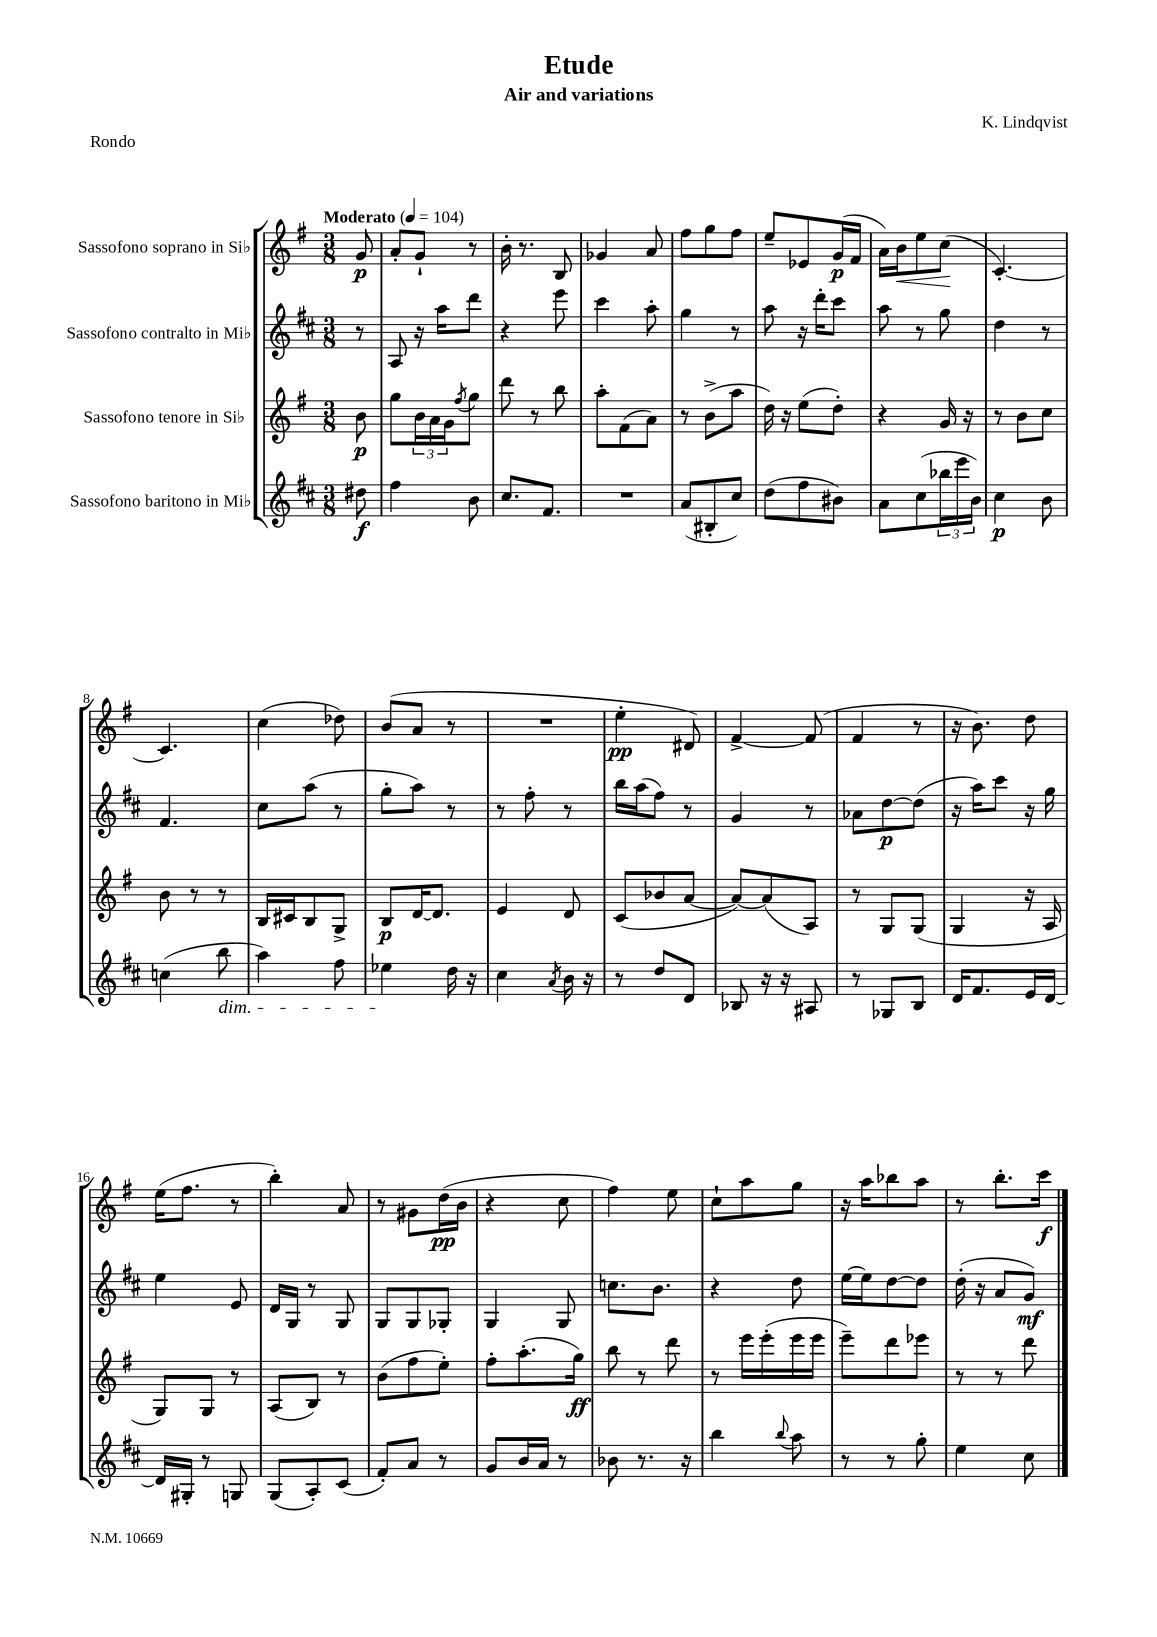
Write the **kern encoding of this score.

**kern	**dynam	**kern	**dynam	**kern	**dynam	**kern	**dynam
*part4	*part4	*part3	*part3	*part2	*part2	*part1	*part1
*staff4	*staff4	*staff3	*staff3	*staff2	*staff2	*staff1	*staff1
*I"Sassofono baritono in Mi♭	*	*I"Sassofono tenore in Si♭	*	*I"Sassofono contralto in Mi♭	*	*I"Sassofono soprano in Si♭	*
*clefG2	*	*clefG2	*	*clefG2	*	*clefG2	*
*k[f#c#]	*	*k[f#]	*	*k[f#c#]	*	*k[f#]	*
*M3/8	*	*M3/8	*	*M3/8	*	*M3/8	*
*MM104	*	*MM104	*	*MM104	*	*MM104	*
=	=	=	=	=	=	=	=
!	!	!	!	!	!	!LO:TX:a:B:t=Moderato	!
8dd#X\	f	8b\	p	8r	.	8g/	p
=1	=1	=1	=1	=1	=1	=1	=1
4ff#\	.	8gg\L	.	8A/	.	8a'/L	.
.	.	24b\L	.	16r	.	8g`/J	.
.	.	24a\	.	.	.	.	.
.	.	.	.	16aa\KL	.	.	.
.	.	24g\J	.	.	.	.	.
.	.	8qff#/	.	.	.	.	.
8b\	.	8gg\J	.	8ddd\J	.	8r	.
=2	=2	=2	=2	=2	=2	=2	=2
8.cc#/L	.	8ddd\	.	4r	.	16b'\	.
.	.	.	.	.	.	8.r	.
.	.	8r	.	.	.	.	.
8.f#/J	.	.	.	.	.	.	.
.	.	8bb\	.	8eee\	.	8B/	.
=3	=3	=3	=3	=3	=3	=3	=3
4.r	.	8aa'\L	.	4ccc#\	.	4g-X/	.
.	.	(8f#\	.	.	.	.	.
.	.	8a\J)	.	8aa'\	.	8a/	.
=4	=4	=4	=4	=4	=4	=4	=4
(8a/L	.	8r	.	4gg\	.	8ff#\L	.
8B#X'/	.	(8b^\L	.	.	.	8gg\	.
8cc#/J)	.	8aa\J	.	8r	.	8ff#\J	.
=5	=5	=5	=5	=5	=5	=5	=5
(8dd\L	.	16dd\)	.	8aa\	.	8ee~/L	.
.	.	16r	.	.	.	.	.
8ff#\	.	(8ee\L	.	16r	.	8e-X/	.
.	.	.	.	16ddd'\KL	.	.	.
8b#X\J)	.	8dd'\J)	.	8ccc#\J	.	(16g/L	p
.	.	.	.	.	.	16f#/JJ	.
=6	=6	=6	=6	=6	=6	=6	=6
8a\L	.	4r	.	8aa\	.	16a\LL)	.
!	!	!	!	!	!	!	!LO:HP:b
.	.	.	.	.	.	16b\J	<
(8cc#\	.	.	.	8r	.	8ee\	.
24bb-X\L	.	16g/	.	8gg\	.	(8cc\J	.
24eee\	.	.	.	.	.	.	.
.	.	16r	.	.	.	.	.
24b\JJ)	.	.	.	.	.	.	.
.	.	.	.	.	.	.	[
=7	=7	=7	=7	=7	=7	=7	=7
4cc#\	p	8r	.	4dd\	.	[4.c'/)	.
.	.	8b\L	.	.	.	.	.
8b\	.	8cc\J	.	8r	.	.	.
!!LO:LB:g=z
=8	=8	=8	=8	=8	=8	=8	=8
(4ccn\	.	8b\	.	4.f#/	.	4.c/]	.
.	.	8r	.	.	.	.	.
!LO:TX:b:i:t=dim.	!	!	!	!	!	!	!
8bb\	.	8r	.	.	.	.	.
=9	=9	=9	=9	=9	=9	=9	=9
4aa\)	.	16B/LL	.	8cc#\L	.	(4cc\	.
.	.	16c#X/J	.	.	.	.	.
.	.	8B/	.	(8aa\J	.	.	.
8ff#\	.	8G^/J	.	8r	.	8dd-X\)	.
=10	=10	=10	=10	=10	=10	=10	=10
4ee-X\	.	8B/L	p	8gg'\L	.	(8b/L	.
.	.	[16d/K	.	8aa\J)	.	8a/J	.
.	.	8.d/J]	.	.	.	.	.
16dd\	.	.	.	8r	.	8r	.
16r	.	.	.	.	.	.	.
=11	=11	=11	=11	=11	=11	=11	=11
4cc#\	.	4e/	.	8r	.	4.r	.
.	.	.	.	8ff#'\	.	.	.
8qa/	.	.	.	.	.	.	.
16b\	.	8d/	.	8r	.	.	.
16r	.	.	.	.	.	.	.
=12	=12	=12	=12	=12	=12	=12	=12
8r	.	(8c/L	.	16bb\LL	.	4ee'\	pp
.	.	.	.	(16aa\J	.	.	.
8dd/L	.	8b-X/	.	8ff#\J)	.	.	.
8d/J	.	[8a/J	.	8r	.	8d#X/)	.
=13	=13	=13	=13	=13	=13	=13	=13
8B-X/	.	8a/L_)	.	4g/	.	[4f#^/	.
16r	.	(8a/]	.	.	.	.	.
16r	.	.	.	.	.	.	.
8A#X/	.	8A/J)	.	8r	.	(8f#/]	.
=14	=14	=14	=14	=14	=14	=14	=14
8r	.	8r	.	8a-X\L	.	4f#/	.
8G-X/L	.	8G/L	.	[8dd\	p	.	.
8B/J	.	(8G/J	.	(8dd\J]	.	8r	.
=15	=15	=15	=15	=15	=15	=15	=15
16d/KL	.	4G/	.	16r	.	16r	.
8.f#/	.	.	.	16aa\KL)	.	8.b\)	.
.	.	.	.	8ccc#\J	.	.	.
16e/L	.	16r	.	16r	.	8dd\	.
[16d/JJ	.	16A/	.	16gg\	.	.	.
!!LO:LB:g=z
=16	=16	=16	=16	=16	=16	=16	=16
16d/LL]	.	8G/L)	.	4ee\	.	(16ee\KL	.
16G#X'/JJ	.	.	.	.	.	8.ff#\J	.
8r	.	8G/J	.	.	.	.	.
8Gn/	.	8r	.	8e/	.	8r	.
=17	=17	=17	=17	=17	=17	=17	=17
(8G/L	.	(8A/L	.	16d/LL	.	4bb'\)	.
.	.	.	.	16G/JJ	.	.	.
8A'/)	.	8B/J)	.	8r	.	.	.
(8c#/J	.	8r	.	8G/	.	8a/	.
=18	=18	=18	=18	=18	=18	=18	=18
8f#'/L)	.	(8b\L	.	8G/L	.	8r	.
8a/J	.	8ff#\	.	8G/	.	8g#X\L	.
8r	.	8ee'\J)	.	8G-X'/J	.	(16dd\L	pp
.	.	.	.	.	.	16b\JJ	.
=19	=19	=19	=19	=19	=19	=19	=19
8g/L	.	8ff#'\L	.	4G/	.	4r	.
16b/L	.	(8.aa'\	.	.	.	.	.
16a/JJ	.	.	.	.	.	.	.
8r	.	.	.	8G/	.	8cc\	.
.	.	16gg\Jk)	ff	.	.	.	.
=20	=20	=20	=20	=20	=20	=20	=20
8b-X\	.	8bb\	.	8.ccn\L	.	4ff#\)	.
8.r	.	8r	.	.	.	.	.
.	.	.	.	8.b\J	.	.	.
.	.	8ddd\	.	.	.	8ee\	.
16r	.	.	.	.	.	.	.
=21	=21	=21	=21	=21	=21	=21	=21
4bb\	.	8r	.	4r	.	8cc`\L	.
.	.	16eee\LL	.	.	.	8aa\	.
.	.	(16eee'\	.	.	.	.	.
8qqbb/	.	.	.	.	.	.	.
8aa\	.	16eee\	.	8dd\	.	8gg\J	.
.	.	16eee\JJ	.	.	.	.	.
=22	=22	=22	=22	=22	=22	=22	=22
8r	.	8eee~\L)	.	[16ee\LL	.	16r	.
.	.	.	.	16ee\J]	.	16aa\KL	.
8r	.	8ddd\	.	[8dd\	.	8bb-X\	.
8gg'\	.	8eee-X\J	.	8dd\J]	.	8aa\J	.
=23	=23	=23	=23	=23	=23	=23	=23
4ee\	.	8r	.	(16dd'\	.	8r	.
.	.	.	.	16r	.	.	.
.	.	8r	.	8a/L	.	8.bb'\L	.
8cc#\	.	8ddd\	.	8g/J)	mf	.	.
.	.	.	.	.	.	16ccc\Jk	f
==	==	==	==	==	==	==	==
*-	*-	*-	*-	*-	*-	*-	*-
